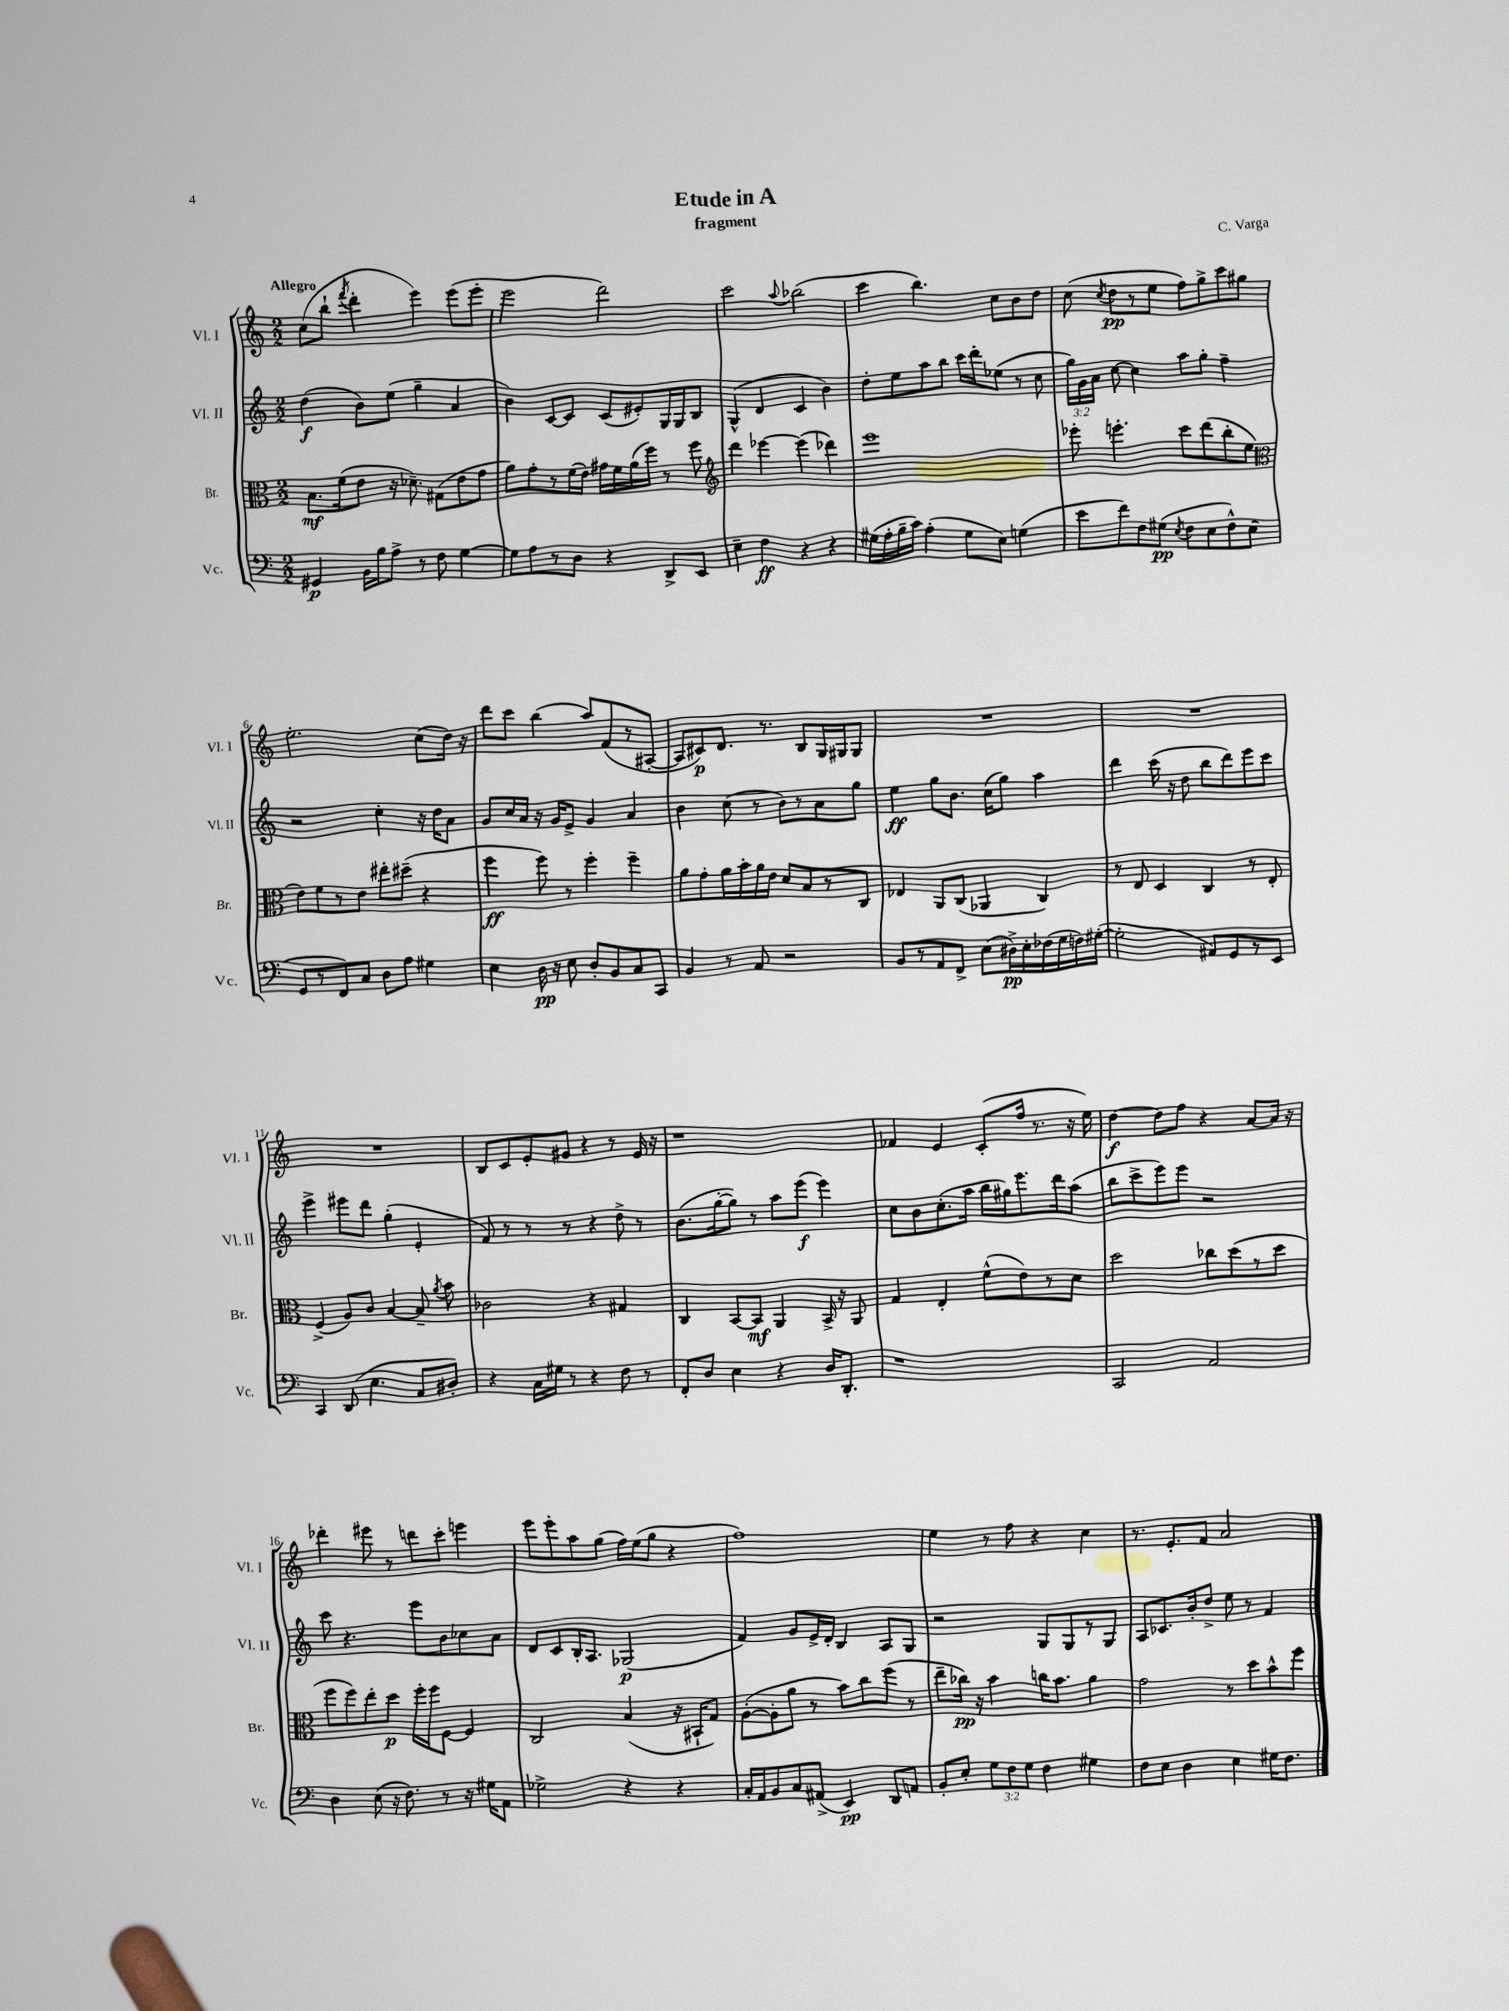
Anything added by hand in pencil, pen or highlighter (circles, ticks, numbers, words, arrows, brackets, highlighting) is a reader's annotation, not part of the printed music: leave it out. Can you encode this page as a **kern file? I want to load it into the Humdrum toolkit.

**kern	**dynam	**kern	**dynam	**kern	**dynam	**kern	**dynam
*part4	*part4	*part3	*part3	*part2	*part2	*part1	*part1
*staff4	*staff4	*staff3	*staff3	*staff2	*staff2	*staff1	*staff1
*I"Vc.	*	*I"Br.	*	*I"Vl. II	*	*I"Vl. I	*
*I'Vc.	*	*I'Br.	*	*I'Vl. II	*	*I'Vl. I	*
*clefF4	*	*clefC3	*	*clefG2	*	*clefG2	*
*k[]	*	*k[]	*	*k[]	*	*k[]	*
*M2/2	*	*M2/2	*	*M2/2	*	*M2/2	*
=1	=1	=1	=1	=1	=1	=1	=1
!	!	!	!	!	!	!LO:TX:a:B:t=Allegro	!
4GG#X/	p	8.B\L	mf	(4dd\	f	(8cc\L	.
.	.	.	.	.	.	8bb`\J	.
.	.	(16f\k	.	.	.	.	.
.	.	.	.	.	.	8qfff/	.
16BB\LL	.	8e\J	.	8b\L)	.	4ddd'\	.
16B\J	.	.	.	.	.	.	.
8A^\J	.	16r	.	(8ee\J	.	.	.
.	.	8.d-X~\)	.	.	.	.	.
8r	.	.	.	4gg~\	.	4eee\)	.
8F\	.	(8G#X\L	.	.	.	.	.
[4G\	.	8e\	.	4a/	.	(8eee\L	.
.	.	8g\J	.	.	.	8eee'\J	.
=2	=2	=2	=2	=2	=2	=2	=2
8G\L]	.	8a\L)	.	4b\)	.	2eee\	.
8A\	.	8g'\	.	.	.	.	.
8r	.	8r	.	[8c/L	.	.	.
8D\J	.	(16f\L	.	8c/J]	.	.	.
.	.	16e\JJ)	.	.	.	.	.
4r	.	16g#X\LL	.	(8c/L	.	2ddd\)	.
.	.	16f\	.	.	.	.	.
.	.	(16a\	.	8e#X'/)	.	.	.
.	.	16ff\JJ)	.	.	.	.	.
8DD^/L	.	8r	.	16G/L	.	.	.
.	.	.	.	16G/J	.	.	.
8EE/J	.	8ff\	.	8B/J	.	.	.
=3	=3	=3	=3	=3	=3	=3	=3
*	*	*clefG2	*	*	*	*	*
4E~\	.	4ddd\	.	(4G^^/	.	2ccc\	.
4F\	ff	[4eee-X\	.	4d/	.	.	.
.	.	.	.	.	.	8qqaa/	.
4r	.	(4eee-\]	.	4c/	.	(2bb-X\	.
4r	.	4ddd-X\)	.	4b\)	.	.	.
=4	=4	=4	=4	=4	=4	=4	=4
(16G#X\LL	.	1eee	.	8dd'\L	.	4ccc\	.
16A'\	.	.	.	.	.	.	.
16B~\	.	.	.	8ee\	.	.	.
16c\JJ)	.	.	.	.	.	.	.
(4A'\	.	.	.	8aa\	.	4.bb\)	.
.	.	.	.	8bb\J	.	.	.
8G#\L	.	.	.	16ccc\LL	.	.	.
.	.	.	.	16ddd'\J	.	.	.
8E\J)	.	.	.	(8ee-X\J	.	8cc\L	.
(4Gn\	.	.	.	8r	.	8b\	.
.	.	.	.	8cc\	.	8dd\J	.
=5	=5	=5	=5	=5	=5	=5	=5
8e\L	.	8eee-X'\	.	24gg\LL)	.	(8cc\	.
.	.	.	.	24g\	.	.	.
.	.	.	.	24a\JJ	.	.	.
.	.	.	.	.	.	8qcc/	.
8f\)	.	4.eeen'\	.	[8cc\	.	8dd\L	pp
8F\	.	.	.	4cc\]	.	8r	.
(8G#X\J	pp	.	.	.	.	8ee\J	.
8qE/	.	.	.	.	.	.	.
8F\L	.	8ccc\L	.	8aa\L	.	8ff\L)	.
8E\	.	(8ddd\	.	8gg'\J	.	8gg^\	.
8F^^\)	.	8bb'\	.	4ff~\	.	8ccc\	.
(8E\J	.	8ee\J	.	.	.	8gg#X\J	.
!!LO:LB:g=z
=6	=6	=6	=6	=6	=6	=6	=6
*	*	*clefC3	*	*	*	*	*
8GG/L	.	8e\L)	.	2r	.	2.ee'\	.
8r	.	8f\	.	.	.	.	.
8FF/)	.	8r	.	.	.	.	.
8C/J	.	8e\J	.	.	.	.	.
8D\L	.	8ee#X'\L	.	4cc'\	.	.	.
8A\J	.	(8dd#X~\J	.	.	.	.	.
4G#X\	.	4r	.	16r	.	(8cc\L	.
.	.	.	.	16dd\KL	.	.	.
.	.	.	.	8a\J	.	16dd\Jk)	.
.	.	.	.	.	.	16r	.
=7	=7	=7	=7	=7	=7	=7	=7
4E\	.	4ff\	ff	8g/L	.	8ddd\L	.
.	.	.	.	16cc/L	.	8ccc\J	.
.	.	.	.	16a/JJ	.	.	.
16D\	pp	8ff\)	.	16r	.	(4bb\	.
16r	.	.	.	16g/KL	.	.	.
8E\	.	8r	.	8e^/J	.	.	.
8D'/L	.	4ff'\	.	4g/	.	8aa/L)	.
8BB/	.	.	.	.	.	(8f/	.
8C/	.	4ff~\	.	4a/	.	8r	.
8CC/J	.	.	.	.	.	[8A#X'/J	.
=8	=8	=8	=8	=8	=8	=8	=8
4BB/	.	8a\L	.	4b\	.	8A#/L]	.
.	.	8g'\	.	.	.	8c#X/)	p
8r	.	16a\L	.	(8cc\	.	8.d/J	.
.	.	16b'\	.	.	.	.	.
8AA/	.	16a\	.	8r	.	.	.
.	.	16e\JJ	.	.	.	8.r	.
2r	.	8d/L	.	8b\L)	.	.	.
.	.	8B/	.	8r	.	8B/L	.
.	.	8r	.	8a\	.	16G/L	.
.	.	.	.	.	.	16G#X/J	.
.	.	8C/J	.	8gg\J	.	8G#/J	.
=9	=9	=9	=9	=9	=9	=9	=9
8BB/L	.	4E-X/	.	4ee\	ff	1r	.
8r	.	.	.	.	.	.	.
8AA/	.	8AA/L	.	8gg\L	.	.	.
8FF^/J	.	(8C/J	.	8.b\J	.	.	.
(8E\L	.	4AA-X/	.	.	.	.	.
.	.	.	.	(16cc\KL	.	.	.
16D#X^\L)	pp	.	.	8gg\J)	.	.	.
16E'\	.	.	.	.	.	.	.
(16F-X\	.	4C/)	.	4aa\	.	.	.
16G\	.	.	.	.	.	.	.
16Fn\)	.	.	.	.	.	.	.
([16G#X'\JJ	.	.	.	.	.	.	.
=10	=10	=10	=10	=10	=10	=10	=10
2G#'\]	.	8r	.	4ddd\	.	1r	.
.	.	8E/	.	.	.	.	.
.	.	4D/	.	(16ccc\	.	.	.
.	.	.	.	16r	.	.	.
.	.	.	.	8dd\	.	.	.
8AA#X/L)	.	4C/	.	8bb\L	.	.	.
8GG/	.	.	.	8ddd\)	.	.	.
8r	.	8r	.	8eee\	.	.	.
8EE/J	.	8E'/	.	8ccc\J	.	.	.
!!LO:LB:g=z
=11	=11	=11	=11	=11	=11	=11	=11
4CC/	.	(4F^/	.	4eee^\	.	1r	.
(8DD/	.	8A/L)	.	8eee#X\L	.	.	.
4.E\	.	8c/J	.	8ddd\J	.	.	.
.	.	[4B/	.	(4gg'\	.	.	.
8C/L	.	8B~/]	.	4e'/	.	.	.
.	.	8qa/	.	.	.	.	.
8D#X'/J)	.	8b\	.	.	.	.	.
=12	=12	=12	=12	=12	=12	=12	=12
4r	.	2c-X\	.	8f/)	.	8B/L	.
.	.	.	.	8r	.	8c/	.
16C\LL	.	.	.	8r	.	8e'/	.
16G#X\JJ	.	.	.	.	.	.	.
8r	.	.	.	8r	.	8g#X/J	.
4r	.	4r	.	4r	.	4r	.
8F\	.	4G#X/	.	8dd^\	.	8r	.
8r	.	.	.	8r	.	16e/	.
.	.	.	.	.	.	16r	.
=13	=13	=13	=13	=13	=13	=13	=13
8FF'/L	.	4C/	.	(8.b\L	.	1r	.
8D/J	.	.	.	.	.	.	.
.	.	.	.	[16gg'\k	.	.	.
4E\	.	[8BB/L	.	8gg\J])	.	.	.
.	.	8BB/J]	mf	8r	.	.	.
4r	.	4AA/	.	8aa\L	.	.	.
.	.	.	.	(8eee\J	f	.	.
16D/KL	.	16BB^/	.	4eee\)	.	.	.
8.DD'/J	.	16r	.	.	.	.	.
.	.	8AA/	.	.	.	.	.
=14	=14	=14	=14	=14	=14	=14	=14
1r	.	4G/	.	8cc\L	.	4f-X/	.
.	.	.	.	8b\	.	.	.
.	.	4E'/	.	(8.cc'\	.	4e/	.
.	.	.	.	16aa\Jk	.	.	.
.	.	(8f^^\L	.	16bb\LL	.	(8c'/L	.
.	.	.	.	16gg#X\J)	.	.	.
.	.	8e\)	.	8.eee\	.	16ff/Jk	.
.	.	.	.	.	.	8.r	.
.	.	8r	.	.	.	.	.
.	.	.	.	16ddd\k	.	.	.
.	.	8d\J	.	(8aa\J	.	16r	.
.	.	.	.	.	.	16ee\)	.
=15	=15	=15	=15	=15	=15	=15	=15
2CC/	.	2dd\	.	8bb\L	.	[4dd\	f
.	.	.	.	8ccc^\	.	.	.
.	.	.	.	8eee\)	.	8dd\L]	.
.	.	.	.	8eee\J	.	8ff\J	.
2AA/	.	8cc-X\L	.	2r	.	4r	.
.	.	(8dd\	.	.	.	.	.
.	.	8r	.	.	.	[8a/L	.
.	.	8dd\J	.	.	.	16a/Jk]	.
.	.	.	.	.	.	16r	.
!!LO:LB:g=z
=16	=16	=16	=16	=16	=16	=16	=16
4D\	.	8ff\L	.	8ccc\	.	4ddd-X'\	.
.	.	8ff\)	.	4.r	.	.	.
(8E\	.	8ee'\	.	.	.	8eee#X\	.
16r	.	8dd\J	p	.	.	8r	.
8.F\)	.	.	.	.	.	.	.
.	.	16ff'\LL	.	8eee\L	.	8dddn\L	.
.	.	16ff\J	.	.	.	.	.
8r	.	[8F\J	.	8b\	.	8ccc'\J	.
16r	.	4F/]	.	8cc-X\	.	4eeen\	.
16G#X\KL	.	.	.	.	.	.	.
8AA\J	.	.	.	8a\J	.	.	.
=17	=17	=17	=17	=17	=17	=17	=17
2G-X^\	.	2C/	.	8d/L	.	8eee\L	.
.	.	.	.	8c/	.	8eee'\	.
.	.	.	.	16B'/K	.	8aa\	.
.	.	.	.	8.A/J	.	.	.
.	.	.	.	.	.	(8gg\J	.
4r	.	(4B/	.	(2G-X/	p	16ff\LL)	.
.	.	.	.	.	.	(16ee\J	.
.	.	.	.	.	.	8gg\J	.
4r	.	16r	.	.	.	4r	.
.	.	16BB#X`/KL	.	.	.	.	.
.	.	8G/J)	.	.	.	.	.
=18	=18	=18	=18	=18	=18	=18	=18
16C'/LL	.	([8A'\L	.	4f/)	.	1ff)	.
16AA/J	.	.	.	.	.	.	.
8BB/	.	8A'\]	.	.	.	.	.
8C/	.	8a\J	.	8g/L	.	.	.
(8AA#X^/J	.	8r	.	16e^/L	.	.	.
.	.	.	.	16d'/JJ	.	.	.
4EE/)	pp	8b\L)	.	4B/	.	.	.
.	.	8cc\	.	.	.	.	.
8DD/L	.	(8ff\J	.	8A/L	.	.	.
8AAn/J	.	8r	.	8G/J	.	.	.
=19	=19	=19	=19	=19	=19	=19	=19
8BB'/L	.	8ee~\L	.	2r	.	4ee\	.
8E'/J	.	16cc-X\Jk)	pp	.	.	.	.
.	.	16r	.	.	.	.	.
12G\L	.	4b\	.	.	.	8r	.
12F\	.	.	.	.	.	.	.
.	.	.	.	.	.	8ff\	.
12G\J	.	.	.	.	.	.	.
4F\	.	16ccn\KL	.	8G/L	.	4r	.
.	.	8.b\J	.	.	.	.	.
.	.	.	.	8G/	.	.	.
4G#X\	.	4a\	.	8r	.	4cc\	.
.	.	.	.	8G/J	.	.	.
=20	=20	=20	=20	=20	=20	=20	=20
8F\L	.	2g\	.	8A/L	.	8.r	.
8E\J	.	.	.	8.c-X/	.	.	.
.	.	.	.	.	.	8.e'/L	.
4D\	.	.	.	.	.	.	.
.	.	.	.	16b'/k	.	.	.
.	.	.	.	8dd^/J	.	8f/J	.
4E\	.	8r	.	8ee\	.	2a/	.
.	.	8dd\L	.	8r	.	.	.
16G#X\KL	.	8b^^\	.	4f/	.	.	.
8.F\J	.	.	.	.	.	.	.
.	.	8ff\J	.	.	.	.	.
==	==	==	==	==	==	==	==
*-	*-	*-	*-	*-	*-	*-	*-
